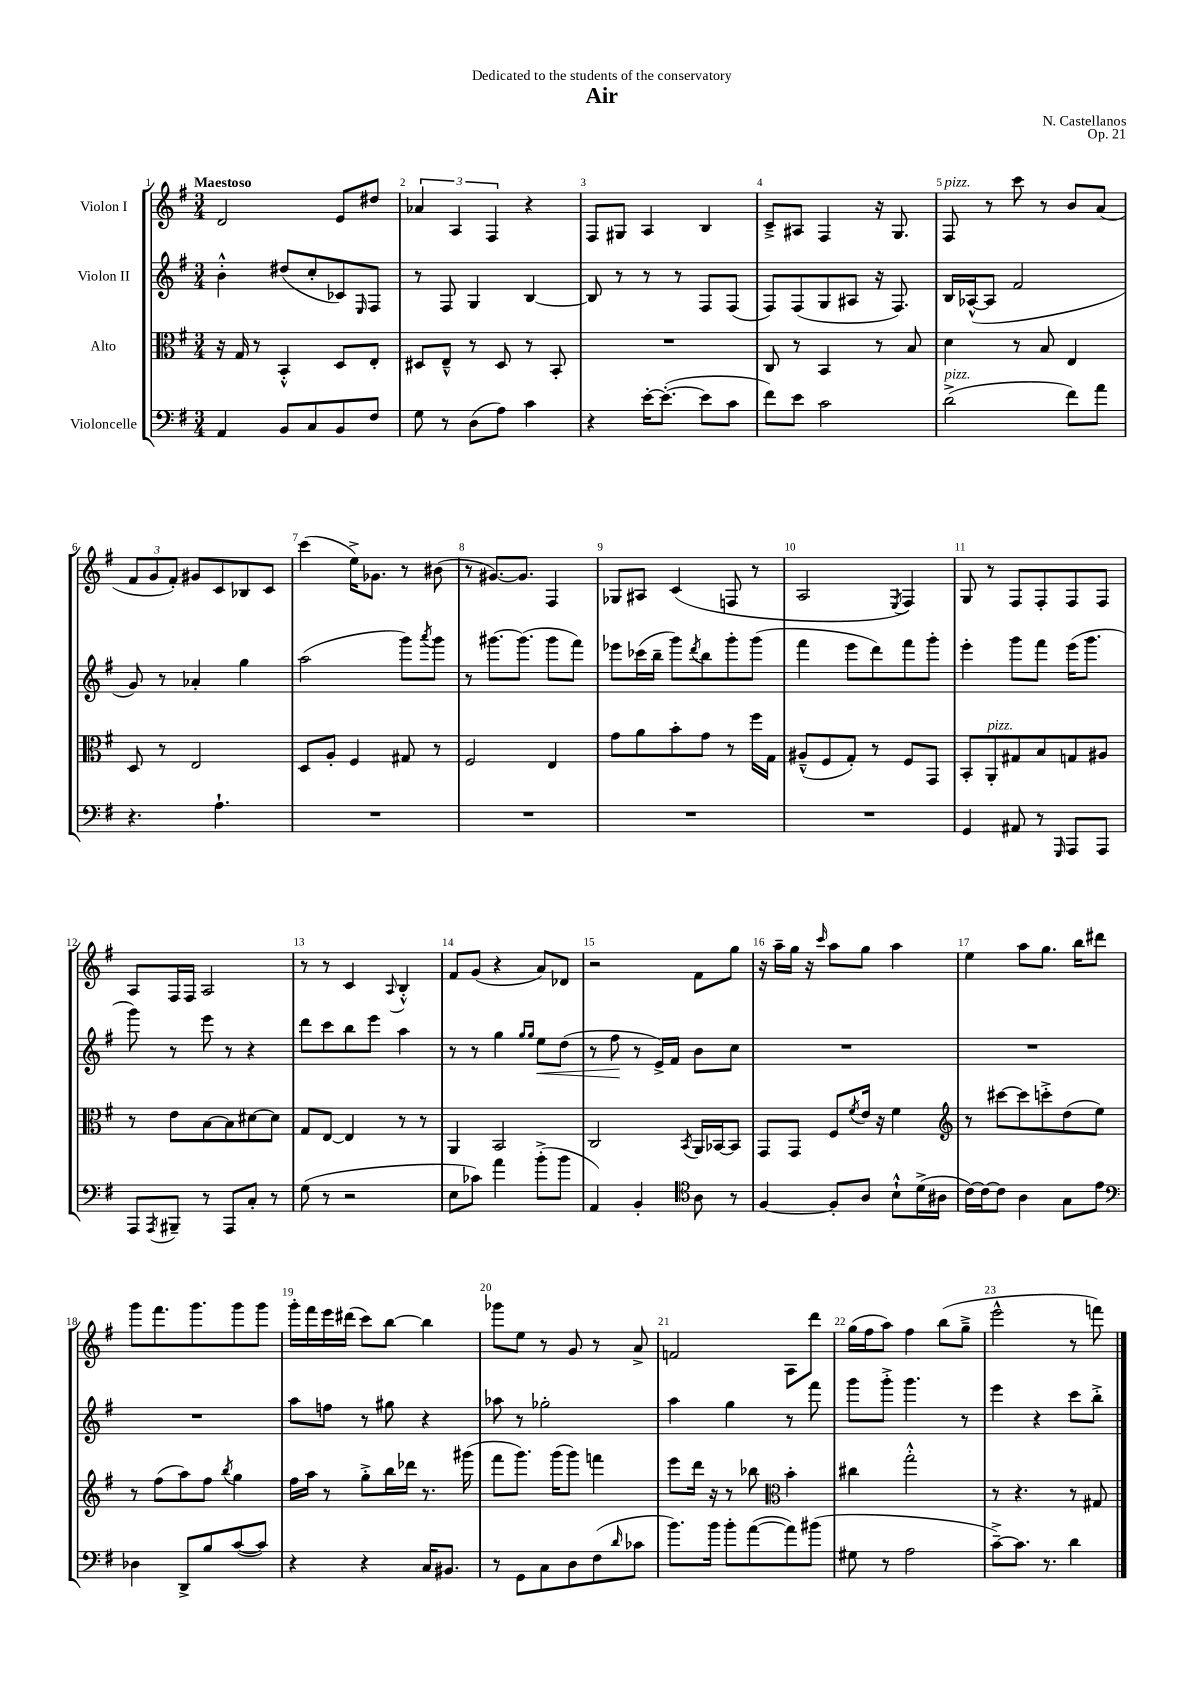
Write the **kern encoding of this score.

**kern	**kern	**kern	**kern
*staff4	*staff3	*staff2	*staff1
*clefF4	*clefC3	*clefG2	*clefG2
*k[f#]	*k[f#]	*k[f#]	*k[f#]
*M3/4	*M3/4	*M3/4	*M3/4
4AA	16r	4b'^^	2d
.	16G	.	.
.	8r	.	.
8BB	4BB'^^	(8dd#	.
8C	.	8cc'	.
8BB	8D	8c-)	8e
.	.	16qqE	.
8F#	8E'	8F#	8dd#
=	=	=	=
8G	8D#	8r	6a-
8r	8E~^^	8F#	.
.	.	.	6A
(8D	8r	4G	.
.	.	.	6F#
8A)	8D#	.	.
4c	8r	[4B	4r
.	8BB'	.	.
=	=	=	=
4r	2.r	8B]	8F#
.	.	8r	8G#
[16e'	.	8r	4A
(8.e'_	.	.	.
.	.	8r	.
8e]	.	8F#	4B
8c	.	(8F#	.
=	=	=	=
8f#)	8C	8F#)	8c~^
8e	8r	(8F#	8A#
2c	4BB	8G	4F#
.	.	8A#	.
.	8r	16r	16r
.	.	8.F#)	8.G
.	8B	.	.
=	=	=	=
(2d^	4d	16B	8F#
.	.	([16A-^^	.
.	.	8A-]	8r
.	8r	2f#	8ccc
.	8B	.	8r
8f#)	4E	.	8b
8a	.	.	(8a
=	=	=	=
4.r	8D	8g)	12f#
.	.	.	12g
.	8r	8r	.
.	.	.	12f#')
.	2E	4a-'	8g#
4.A`	.	.	8c
.	.	4gg	8B-
.	.	.	8c
=	=	=	=
2.r	8D	(2aa	(4ccc
.	8A'	.	.
.	4F#	.	16ee^)
.	.	.	8.g-
.	8G#	8ggg)	8r
.	.	8qaaa	.
.	8r	8ggg	(8b#
=	=	=	=
2.r	2F#	8r	8r
.	.	[8.ggg#	[8.g#)
.	.	(8.ggg#]	8.g#]
.	4E	8ggg#	4F#
.	.	8fff#)	.
=	=	=	=
2.r	8g	8eee-	8G-
.	8a	(16ccc-	8A#
.	.	16bb~	.
.	8b'	8ggg)	(4c
.	.	8qddd	.
.	8g	8bb	.
.	8r	8ggg'	8F
.	16ff#	(8ggg	8r
.	16G	.	.
=	=	=	=
2.r	(8A#~^^	4fff#	2A
.	8F#	.	.
.	8G')	8eee	.
.	8r	8ddd)	.
.	.	.	8qE
.	8F#	8fff#	4F#)
.	8GG	8ggg'	.
=	=	=	=
4GG	8BB'	4eee'	8G
.	8AA'	.	8r
8AA#	8G#	8ggg	8F#
8r	8B	8fff#	8F#'
16qqGGG	.	.	.
8AAA	8G	(16eee	8F#
.	.	8.ggg	.
8AAA	8A#	.	8F#
=	=	=	=
8AAA	8r	8ggg)	8A
8qAAA	.	.	.
8BBB#~	8e	8r	16F#
.	.	.	16F#
8r	[8B	8eee	2A
8AAA	8B]	8r	.
8C'	[8d#	4r	.
8r	8d#]	.	.
=	=	=	=
(8G	8G	8ddd	8r
8r	[8E	8ccc	8r
2r	4E]	8bb	4c
.	.	8eee	.
.	.	.	8qqA
.	8r	4aa	4B'^^
.	8r	.	.
=	=	=	=
8E	4AA	8r	8f#
8c-)	.	8r	(8g
4a	2BB	4gg	4r
.	.	16qqgg	.
.	.	16qqgg	.
(8b'^	.	8ee	8a)
8b	.	(8dd	8d-
=	=	=	=
4AA)	2C	8r	2r
.	.	8ff#	.
4BB'	.	8r	.
.	.	16e^)	.
.	.	16f#	.
*clefC4	*	*	*
.	8qBB	.	.
8A	16AA	8b	8f#
.	[16BB-	.	.
8r	8BB-]	8cc	8gg
=	=	=	=
[4F#	8GG	2.r	16r
.	.	.	16aa~
.	8GG	.	16gg
.	.	.	16r
.	.	.	16qqccc
8F#']	8F#	.	8aa
.	8qf#	.	.
8A	16e	.	8gg
.	16r	.	.
8B`^^	4f#	.	4aa
(16d^	.	.	.
16A#	.	.	.
=	=	=	=
*	*clefG2	*	*
[16c)	8r	2.r	4ee
16c_	.	.	.
8c]	[8ccc#	.	.
4A	8ccc#]	.	8aa
.	8ccc'^	.	8.gg
8G	(8dd	.	.
.	.	.	16bb
8e	8ee)	.	8ddd#
=	=	=	=
*clefF4	*	*	*
4D-	8r	2.r	8ggg
.	(8ff#	.	8.fff#
8DD^	8aa)	.	.
.	.	.	8.ggg
8B	8ff#	.	.
.	8qbb	.	.
([8c	4gg	.	8ggg
8c])	.	.	8ggg
=	=	=	=
4r	16ff#	8aa	16ggg'
.	16aa	.	16fff#
.	8r	8ff	16eee
.	.	.	(16ddd#
4r	8gg'^	8r	8ccc)
.	16bb	8gg#	[8bb
.	16ddd-	.	.
16C	8.r	4r	4bb]
8.BB#	.	.	.
.	(16ggg#	.	.
=	=	=	=
8r	8fff#	8aa-	8ggg-
8GG	8.ggg)	8r	8ee
8C	.	2gg-'	8r
.	(16ggg	.	.
8D	8ggg)	.	8g
(8F#	4fff	.	8r
16qqd	.	.	.
8c-	.	.	8a^
=	=	=	=
8.b)	8eee	4aa	2f
.	16ddd	.	.
16b	16r	.	.
8b'	8r	4gg	.
([8a	8bb-	.	.
*	*clefC3	*	*
8a])	4b'	8r	8A
(8b#	.	8fff#	8ddd
=	=	=	=
8G#	4cc#	8ggg	(16gg
.	.	.	16ff#
8r	.	8ggg'^	8aa)
2A	2gg'^^	4.ggg	4ff#
.	.	.	(8bb
.	.	8r	8gg~^
=	=	=	=
[8c~^)	8r	4eee	2eee^^
8.c]	4.r	.	.
.	.	4r	.
8.r	.	.	.
4d	8r	8ccc	8r
.	8G#	8bb'^	8fff)
==	==	==	==
*-	*-	*-	*-
